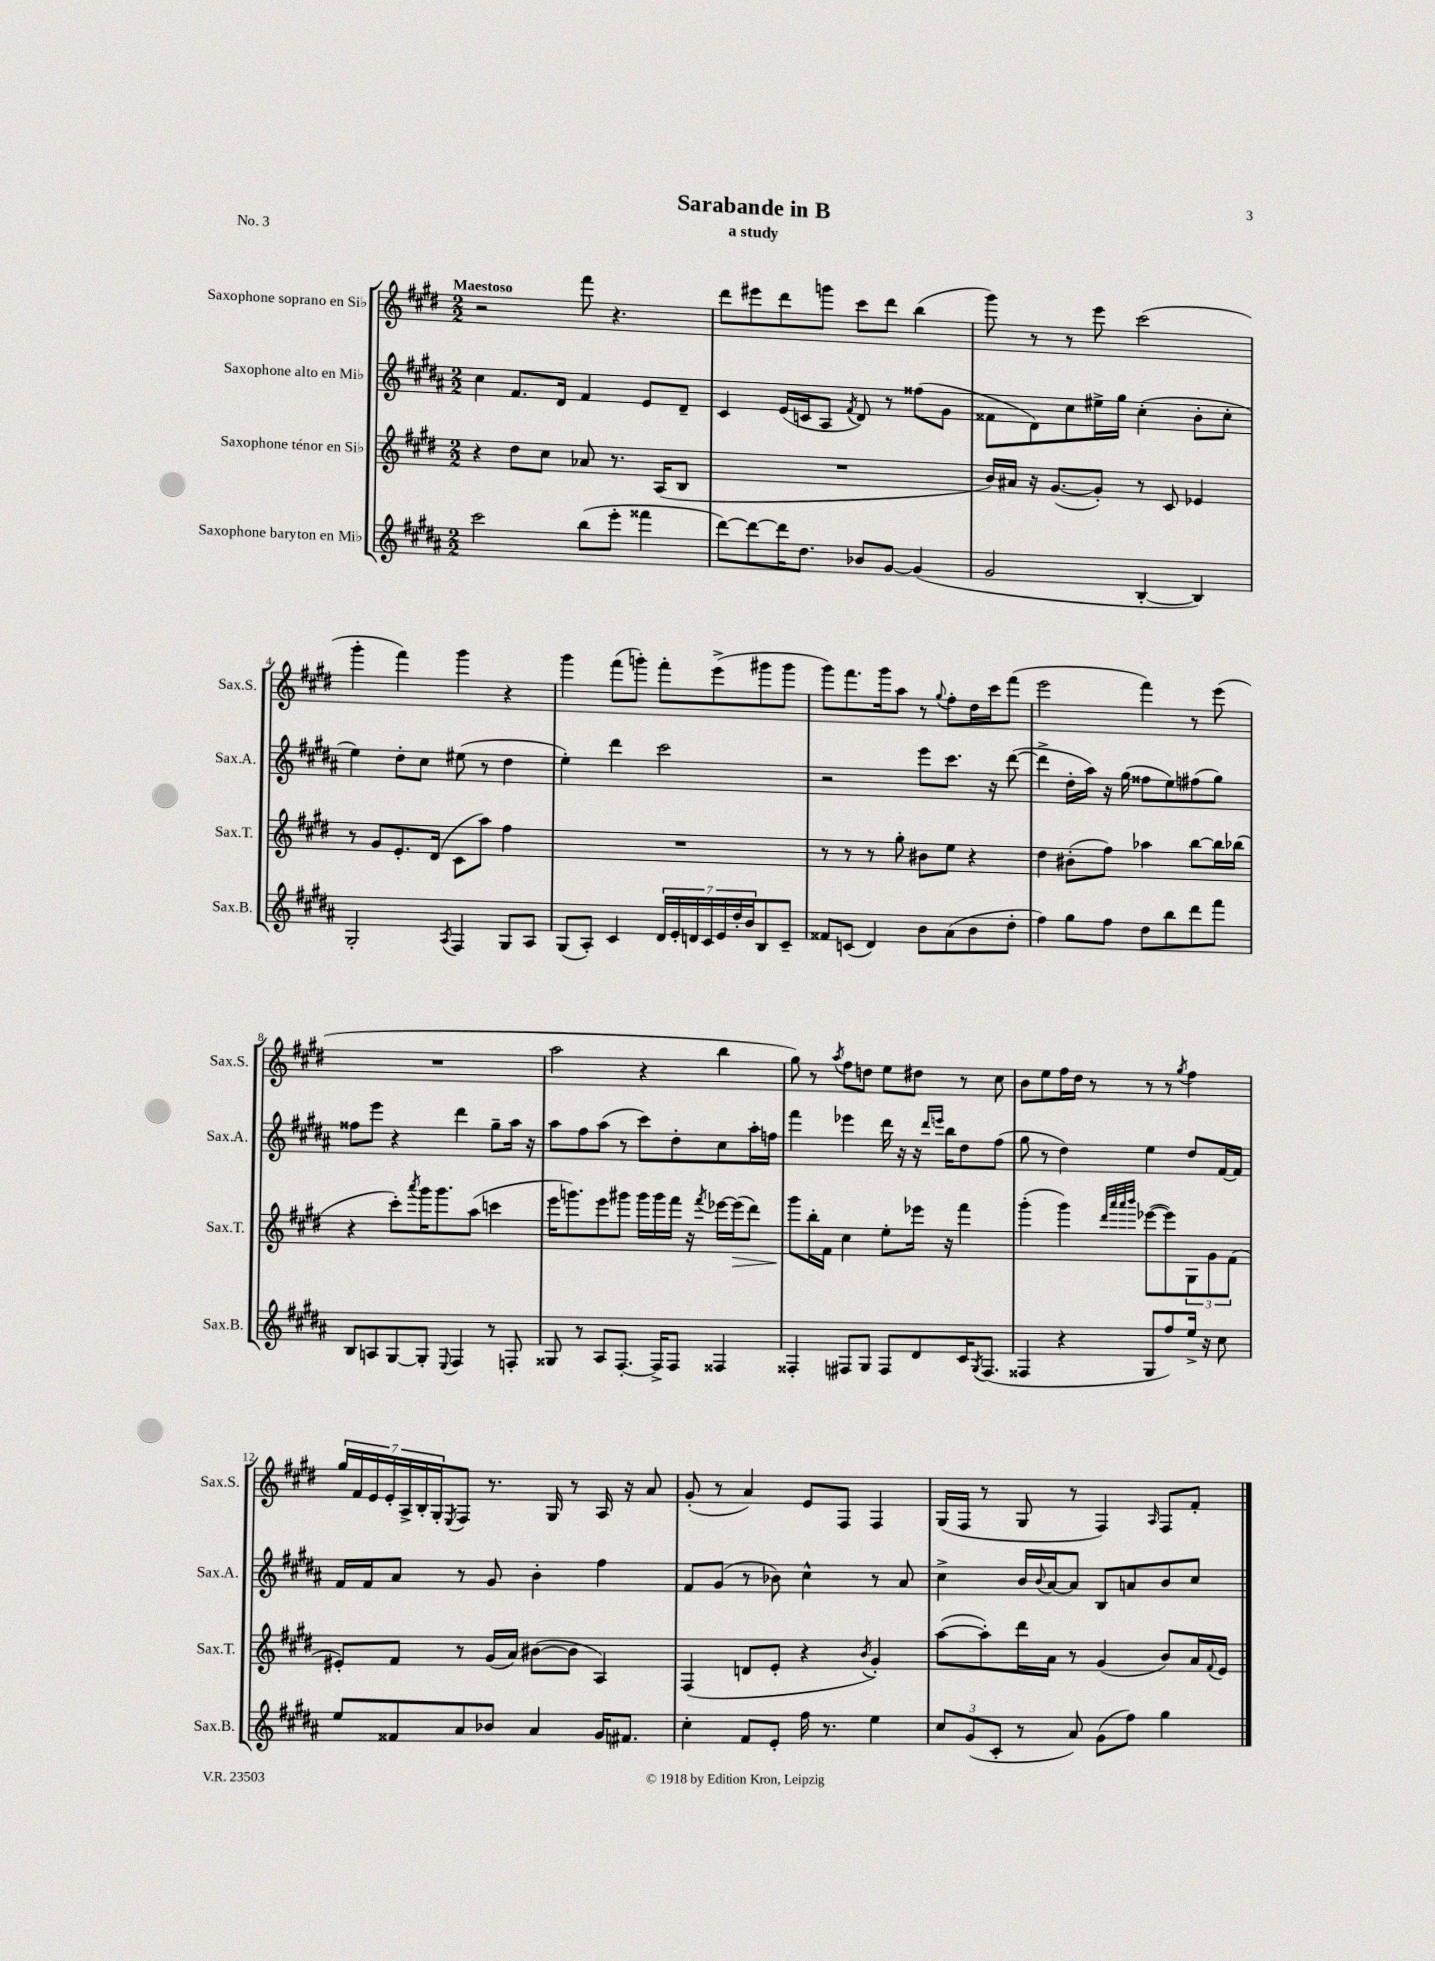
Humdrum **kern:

**kern	**kern	**kern	**kern
*staff4	*staff3	*staff2	*staff1
*clefG2	*clefG2	*clefG2	*clefG2
*k[f#c#g#d#a#]	*k[f#c#g#d#]	*k[f#c#g#d#a#]	*k[f#c#g#d#]
*M2/2	*M2/2	*M2/2	*M2/2
2ccc#	4r	4cc#	2r
.	8dd#	8.f#	.
.	8cc#	.	.
.	.	16d#	.
(8bb	8a-	4f#	8fff#
8eee'	8.r	.	4.r
4fff##	.	8e	.
.	(16A	.	.
.	8B	8d#~	.
=	=	=	=
[8ddd#)	1r	4c#	8ddd#
8ddd#_	.	.	8eee#
16ddd#]	.	(16e	8ddd#
8.dd#	.	16c	.
.	.	8A#	8ggg
.	.	8qf#	.
8b-	.	8d#)	8ccc#
[8g#	.	8r	8ddd#
(4g#]	.	(8ff##	(4bb
.	.	8g#	.
=	=	=	=
2g#	16b)	8f##	8ggg#)
.	16a#	.	.
.	16r	8d#)	8r
.	([8.g#	.	.
.	.	8cc#	8r
.	8g#'])	16ee#^	8eee
.	.	16gg#	.
[4B'	8r	(4cc#'	(2ccc#
.	8c#	.	.
4B])	4e-	8b'	.
.	.	8cc#'	.
=	=	=	=
2G#'	8r	4ee)	4ggg#'
.	8g#	.	.
.	8.e'	8dd#'	4fff#)
.	.	8cc#	.
.	(16d#	.	.
8qA#	.	.	.
4F#	8c#	(8ee#	4ggg#
.	8aa)	8r	.
8G#	4ff#	4dd#	4r
8A#	.	.	.
=	=	=	=
(8G#	1r	4ee')	4ggg#
8A#')	.	.	.
4c#	.	4ddd#	(8fff#
.	.	.	8ggg')
28d#	.	2ccc#	8fff#'
28e'	.	.	.
28d	.	.	.
28c#	.	.	.
.	.	.	(8eee^
28e	.	.	.
28dd#'	.	.	.
28b	.	.	.
8B	.	.	8ggg#
8c#~	.	.	8ggg#
=	=	=	=
8f##	8r	2r	8ggg#)
(8c	8r	.	8.fff#
4d#)	8r	.	.
.	.	.	16ggg#
.	8gg#'	.	8aa
8b	8b#	8eee	8r
.	.	.	8qqgg#
(8a#	8ee	8.ccc#	8ff#'
8b	4r	.	16dd#
.	.	16r	16ccc#
8dd#'	.	([8ddd#	(8fff#
=	=	=	=
4ff#)	4dd#	4ddd#^]	2eee
8gg#	(8b#'	16dd#'	.
.	.	16aa#)	.
8ff#	8ff#)	16r	.
.	.	(16gg#	.
8dd#	4aa-	8ff##	4fff#)
8bb	.	8ee)	.
8ddd#	[8bb	(8ff#	8r
8fff#	16bb]	8gg#)	(8eee
.	(16bb-	.	.
=	=	=	=
8B	4r	8ff##	1r
8A	.	8eee	.
[8G#	8ccc#')	4r	.
.	8qaaa	.	.
8G#']	16ggg#	.	.
.	8.ggg#	.	.
8qqE	.	.	.
4F#	.	4ddd#	.
.	(8aa	.	.
8r	4ccc	8gg#~	.
8F'	.	16aa#	.
.	.	16r	.
=	=	=	=
8G##	16eee	8aa#	2aa
.	8.ggg)	.	.
8r	.	8ff#	.
8A#	8eee	(8aa#	.
[8.F#'	8ggg#	8r	.
.	16ggg#	8ccc#)	4r
16F#^]	16ggg#	.	.
8F#	16fff#	8dd#'	.
.	16r	.	.
.	8qfff#	.	.
4F##	[16eee-	8cc#	4bb
.	(16eee-]	.	.
.	8ddd#)	16aa#'	.
.	.	16ff	.
=	=	=	=
4F##'	8ggg#	4fff#	8gg#)
.	16bb'	.	8r
.	16f#	.	.
.	.	.	8qaa
8F#	4cc#	4eee-	8ff#
8G#	.	.	8dd
8F#	8ee'	16ddd#	8ee
.	.	16r	.
8d#	16eee-	16r	8dd#
.	.	16qqddd#	.
.	.	16qqeee	.
.	16r	16bb	.
16c#	4fff#	8dd#	8r
8qG#	.	.	.
(8.F#	.	.	.
.	.	(8ff#	8cc#
=	=	=	=
4F##	(4ggg#'	8gg#	8b
.	.	8r	8ee
4r	4ggg#)	4dd#)	16ff#
.	.	.	16dd#
.	.	.	8r
.	32qqddd#	.	.
.	32qqaaa	.	.
.	32qqaaa	.	.
.	32qqbbb	.	.
8G#	([8eee-	4ee	8r
8ff#)	8eee-])	.	8r
.	.	.	8qgg#
16ee^	12G#	8dd#	4ff#
16r	.	.	.
.	12g#	.	.
8cc#	.	[16f#	.
.	(12f#	.	.
.	.	16f#]	.
=	=	=	=
8ee	8e#')	16f#	28gg#
.	.	.	28f#
.	.	16f#	.
.	.	.	28e
.	.	.	28e'
8f##	8f#	8a#	.
.	.	.	28A^
.	.	.	28B'
.	.	.	28G#'
.	.	.	8qE
8a#	8r	8r	8F#
8b-	(16g#	8g#	8.r
.	16a)	.	.
4a#	([8b#	4b'	.
.	.	.	16G#
.	8b#]	.	8r
16g#	4A)	4ff#	16A
8.f#	.	.	16r
.	.	.	8a
=	=	=	=
4cc#'	(4F#	8f#	(8g#'
.	.	(8g#	8r
8f#	8d	8r	4a)
8e'	8e'	8b-)	.
16ff#	4r	4cc#^^	8e
8.r	.	.	.
.	.	.	8F#
.	8qb	.	.
4ee	4g#')	8r	4F#
.	.	8a#	.
=	=	=	=
12cc#	([8aa	4cc#^	(16G#
.	.	.	16F#
(12g#	.	.	.
.	8aa'])	.	8r
12c#'	.	.	.
8r	16ddd#	16b	8G#
.	.	8qqb	.
.	16a	[16a#	.
8a#)	8r	8a#]	8r
(8g#	(4g#	8B	4F#)
8ff#)	.	8a	.
.	.	.	16qqA
4gg#	8b)	8b	8F#
.	16a	8cc#	8f#'
.	8qqf#	.	.
.	16e	.	.
==	==	==	==
*-	*-	*-	*-
